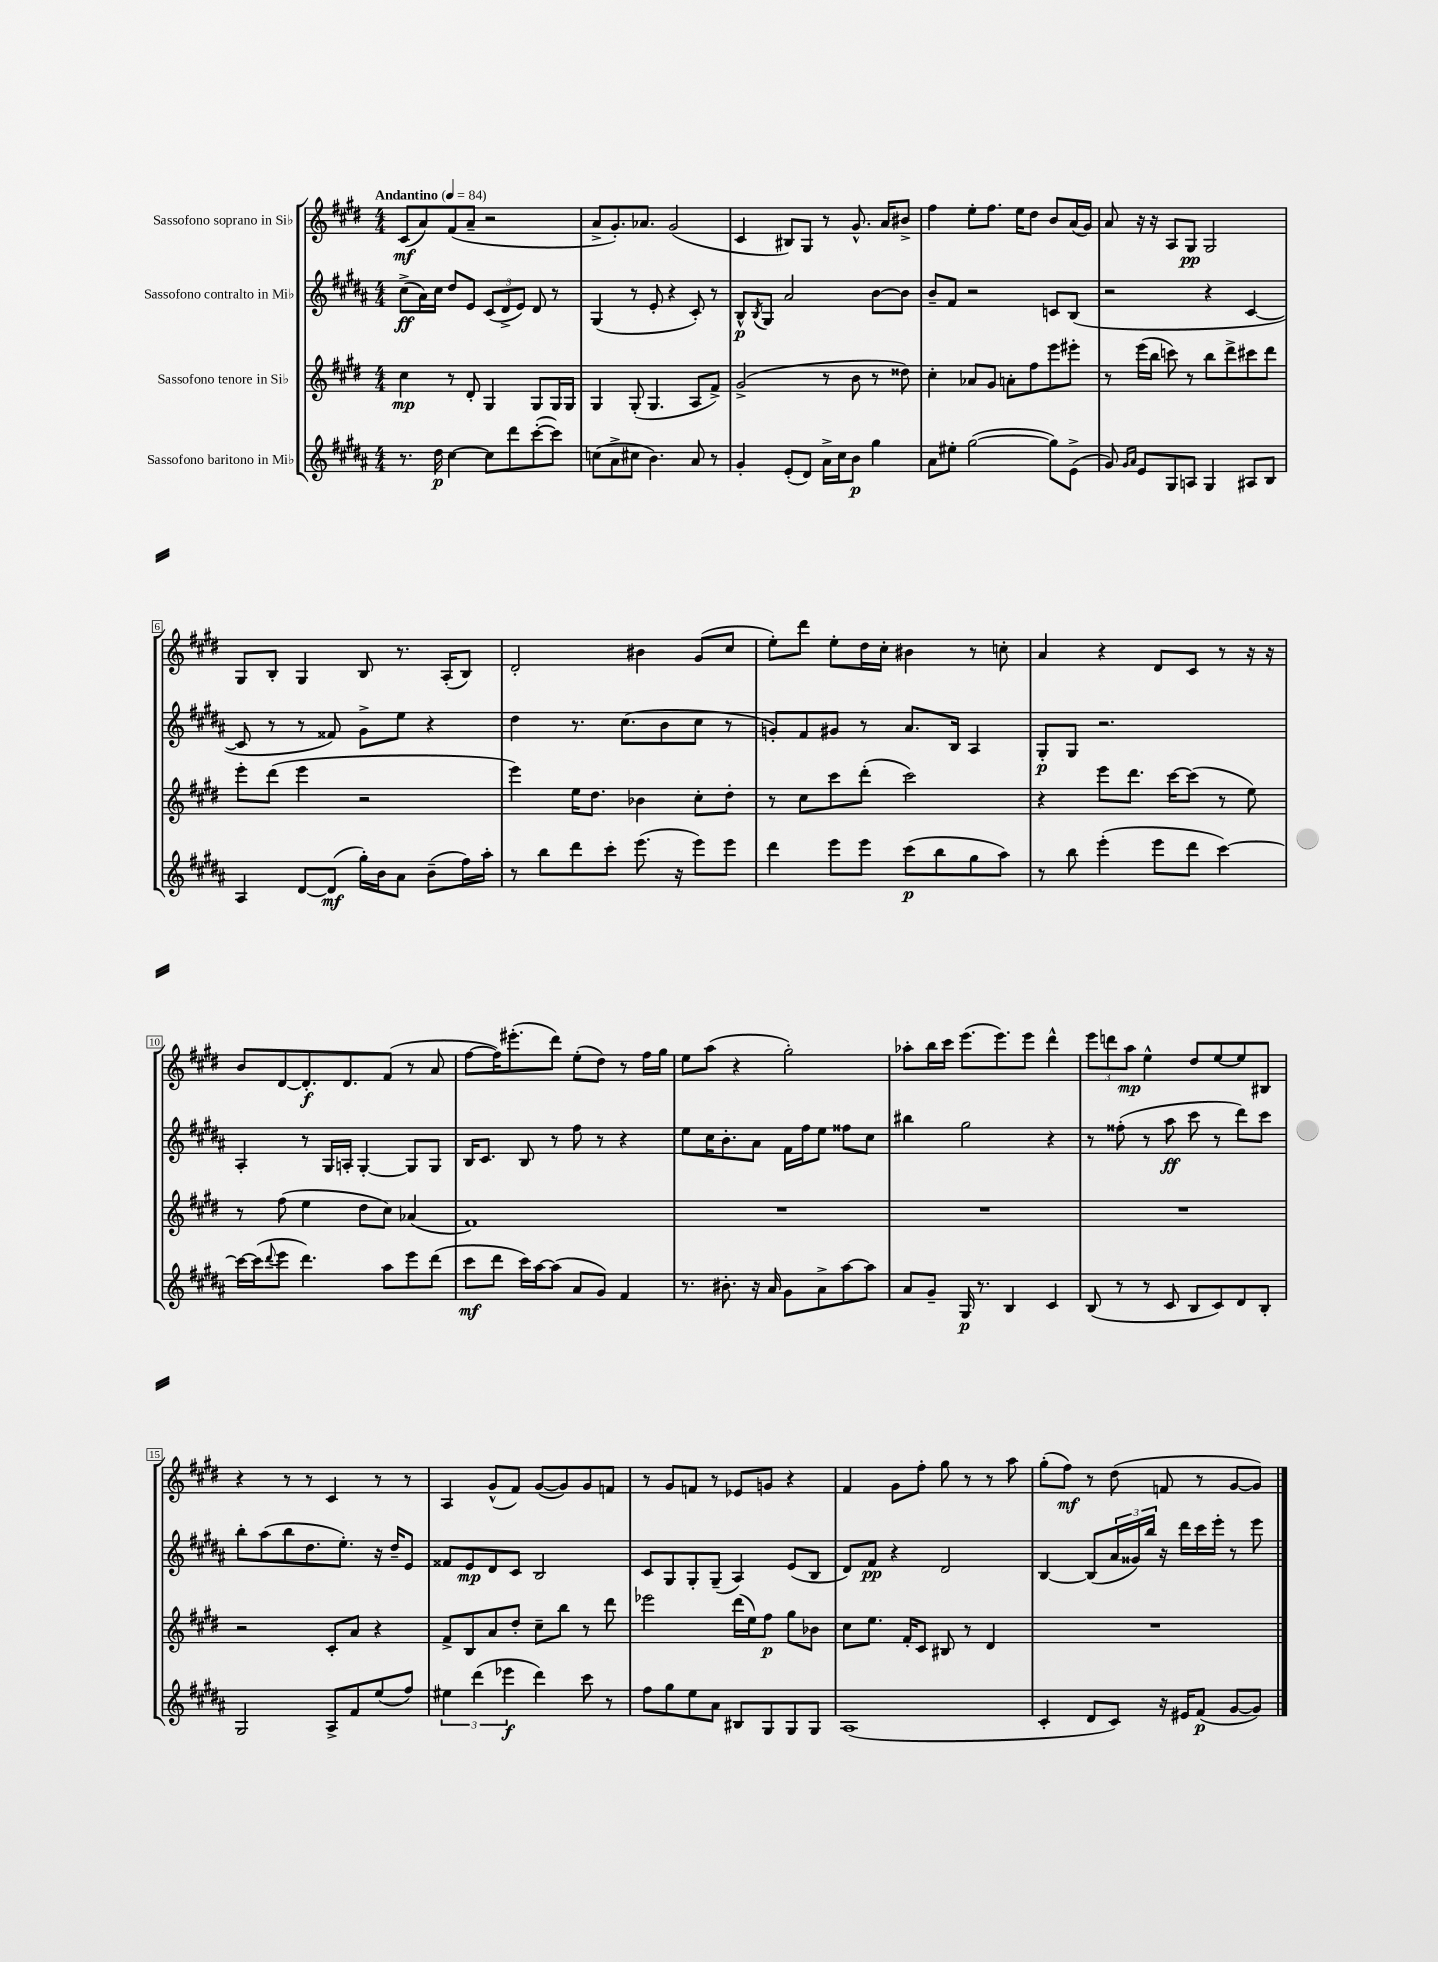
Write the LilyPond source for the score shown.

<<
\new StaffGroup <<
\new Staff = "s0" \with { instrumentName = "Sassofono soprano in Sib" } {
    \clef treble \key e \major \numericTimeSignature \time 4/4 \tempo "Andantino" 4 = 84
    cis'8\mf( a'8) fis'8( a'8-- r2 |
    a'8-> gis'8.-.) aes'8. gis'2( |
    cis'4 bis8) gis8 r8 gis'8.-^ a'16 bis'8-> |
    fis''4 e''8-. fis''8. e''16 dis''8 b'8 a'16( gis'16) |
    a'8 r16 r16 a8 gis8\pp gis2 |
    gis8 b8-. gis4 b8 r8. a16-.( b8) |
    dis'2-. bis'4 gis'8( cis''8 |
    e''8-.) dis'''8 e''8-. dis''16 cis''16-. bis'4 r8 c''8-. |
    a'4 r4 dis'8 cis'8 r8 r16 r16 |
    b'8 dis'8~ dis'8.-.\f dis'8. fis'8( r8 a'8 |
    fis''8~ fis''16) eis'''8.-.( dis'''8) e''8-.( dis''8) r8 fis''16 gis''16 |
    e''8 a''8( r4 gis''2-.) |
    aes''8-. b''16 cis'''16 e'''8.( e'''8.) e'''8 dis'''4-^ |
    \tuplet 3/2 { e'''8 d'''8 a''8\mp } e''4-^ dis''8 e''8~ e''8 bis8 |
    r4 r8 r8 cis'4 r8 r8 |
    a4 gis'8-^( fis'8) gis'8~( gis'8) gis'8 f'8 |
    r8 gis'8 f'8 r8 ees'8 g'8 r4 |
    fis'4 gis'8 fis''8-. gis''8 r8 r8 a''8 |
    gis''8-.( fis''8\mf) r8 dis''8( f'8 r8 gis'8~ gis'8) \bar "|." |
}
\new Staff = "s1" \with { instrumentName = "Sassofono contralto in Mib" } {
    \clef treble \key b \major \numericTimeSignature \time 4/4
    cis''8->\ff( ais'16) cis''16 dis''8 e'8 \tuplet 3/2 { cis'8( dis'8-> e'8) } dis'8 r8 |
    gis4( r8 e'8-. r4 cis'8-.) r8 |
    b8-^\p \acciaccatura { b8 } gis8 ais'2 b'8~ b'8 |
    b'8-- fis'8 r2 c'8 b8( |
    r2 r4 cis'4~ |
    cis'8 r8 r8 fisis'8) gis'8-> e''8 r4 |
    dis''4 r8. cis''8.( b'8 cis''8 r8 |
    g'8-.) fis'8 gis'8 r8 ais'8. b16 ais4 |
    gis8-.\p gis8 r2. |
    ais4-. r8 gis16 a16-. gis4~-. gis8 gis8 |
    b16 cis'8. b8 r8 fis''8 r8 r4 |
    e''8 cis''16 b'8.-. ais'8 fis'16 fis''16 e''8 fisis''8 cis''8 |
    bis''4 gis''2 r4 |
    r8 fisis''8-.( r8 ais''8\ff cis'''8 r8 dis'''8) cis'''8 |
    b''8-. ais''8( b''8 dis''8. e''8.-.) r16 dis''16-- e'8 |
    fisis'8 e'8\mp dis'8 cis'8 b2 |
    cis'8 gis8 gis8-. gis8--( ais4) e'8( b8 |
    dis'8) fis'8\pp r4 dis'2 |
    b4~ b8( \tuplet 3/2 { ais'16 gisis'16) b''16 } r16 dis'''16 cis'''16 e'''16-. r8 e'''8 \bar "|." |
}
\new Staff = "s2" \with { instrumentName = "Sassofono tenore in Sib" } {
    \clef treble \key e \major \numericTimeSignature \time 4/4
    cis''4\mp r8 dis'8-. gis4 gis8 gis16 gis16 |
    gis4 gis8-.( gis4. a8 fis'8->) |
    gis'2->( r8 b'8 r8 disis''8) |
    cis''4-. aes'8 gis'8 a'8-. fis''8 e'''8 eis'''8-. |
    r8 e'''16( b''16 c'''8) r8 b''8 dis'''8-> cis'''8 dis'''8 |
    e'''8-. dis'''8( e'''4 r2 |
    e'''4) e''16 dis''8. bes'4 cis''8-. dis''8-. |
    r8 cis''8 cis'''8 dis'''8-.( cis'''2) |
    r4 e'''8 dis'''8. cis'''16~ cis'''8( r8 e''8) |
    r8 fis''8( e''4 dis''8 cis''8) aes'4( |
    fis'1) |
    R1 |
    R1 |
    R1 |
    r2 cis'8-. a'8 r4 |
    fis'8-> b8 a'8 dis''8-. cis''8-- b''8 r8 dis'''8 |
    ees'''2 dis'''16( e''16) fis''8\p gis''8 bes'8 |
    cis''8 e''8. fis'16-. cis'8 bis8 r8 dis'4 |
    R1 \bar "|." |
}
\new Staff = "s3" \with { instrumentName = "Sassofono baritono in Mib" } {
    \clef treble \key b \major \numericTimeSignature \time 4/4
    r8. dis''16\p cis''4~ cis''8 dis'''8 cis'''8~-.( cis'''8) |
    c''8( ais'8-> cis''8 b'4.) ais'8 r8 |
    gis'4-. e'8-.( dis'8) ais'16-> cis''16 b'8\p gis''4 |
    ais'8 eis''8-. gis''2~( gis''8) e'8->( |
    gis'8) \grace { gis'16 ais'16 } e'8 gis8 a8 gis4 ais8 b8 |
    ais4 dis'8~ dis'8\mf( gis''16-.) b'16 ais'8 b'8--( fis''16) ais''16-. |
    r8 b''8 dis'''8 cis'''8-. e'''8.( r16 e'''8) e'''8 |
    dis'''4 e'''8 e'''8 cis'''8\p( b''8 gis''8 ais''8) |
    r8 b''8 e'''4-.( e'''8 dis'''8 cis'''4~) |
    cis'''16~ cis'''16( \appoggiatura { dis'''8 } e'''8 dis'''4.) ais''8 e'''8 dis'''8( |
    cis'''8\mf dis'''8 cis'''16) ais''16~ ais''8( ais'8 gis'8) fis'4 |
    r8. bis'8.-. r16 ais'16 gis'8 ais'8-> ais''8~ ais''8 |
    ais'8 gis'8-- gis16\p r8. b4 cis'4 |
    b8( r8 r8 cis'8 b8 cis'8) dis'8 b8-. |
    gis2 ais8-> fis'8 e''8( fis''8) |
    \tuplet 3/2 { eis''4 dis'''4( ees'''4\f } dis'''4) cis'''8 r8 |
    fis''8 gis''8 e''8 ais'8 bis8 gis8 gis8 gis8 |
    ais1( |
    cis'4-. dis'8 cis'8) r16 eis'16 fis'8\p( gis'8~ gis'8) \bar "|." |
}
>>
>>
\layout { \context { \Score \override BarNumber.stencil = #(make-stencil-boxer 0.1 0.3 ly:text-interface::print) } }
